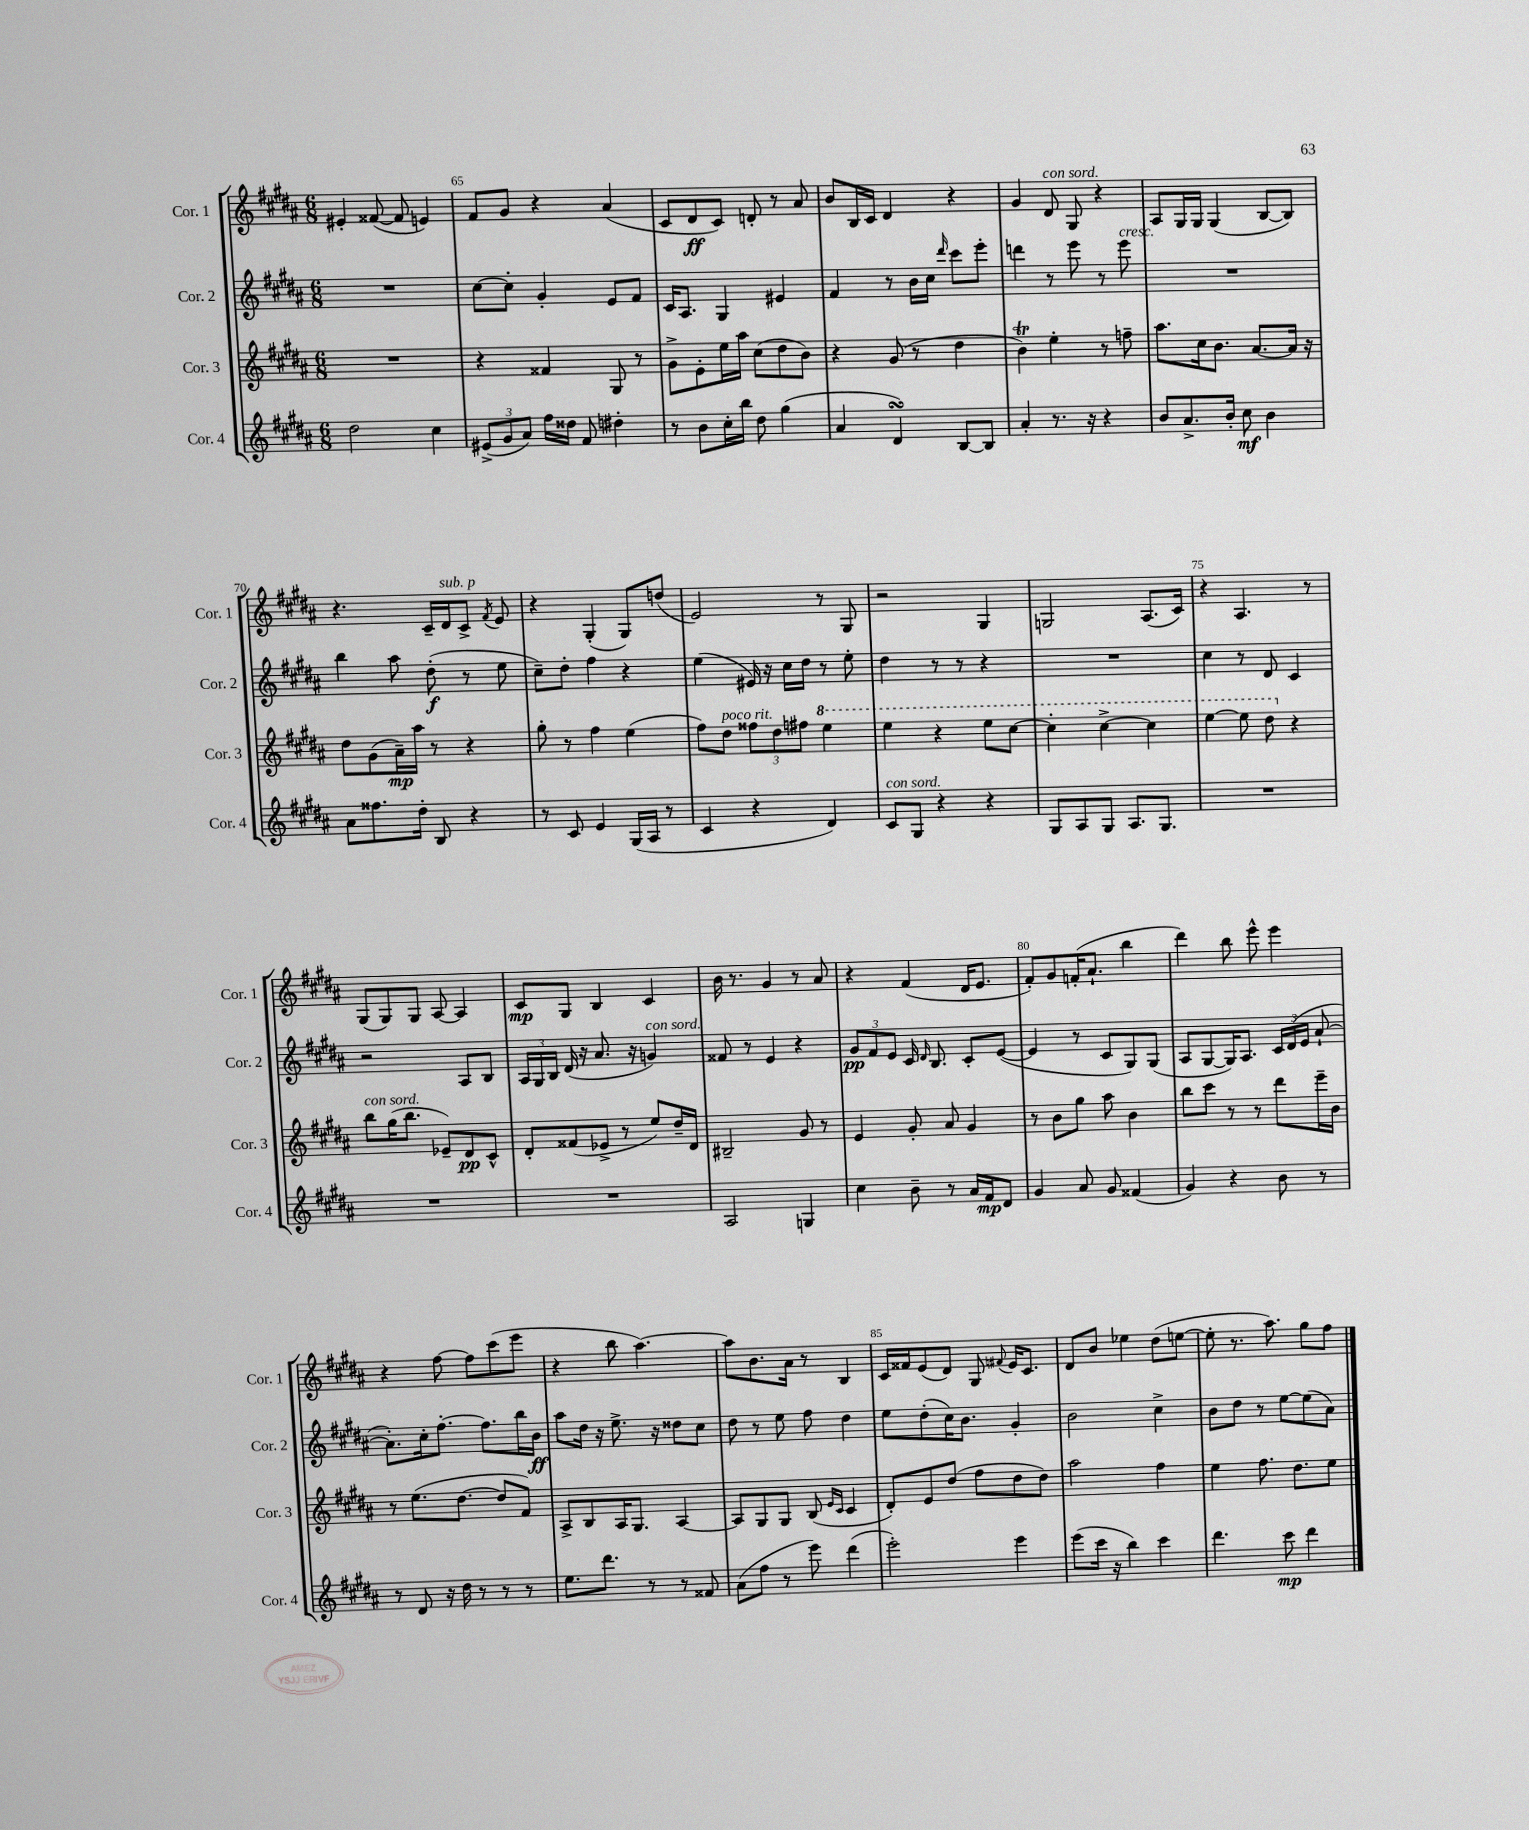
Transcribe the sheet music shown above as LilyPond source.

<<
\new StaffGroup <<
\new Staff = "s0" \with { instrumentName = "Cor. 1" shortInstrumentName = "Cor. 1" } {
    \clef treble \key b \major \numericTimeSignature \time 6/8
    \autoBeamOff eis'4-. fisis'8~( fisis'8 e'4) |
    fis'8[ gis'8] r4 ais'4( |
    cis'8[ dis'8\ff cis'8]) d'8-. r8 ais'8 |
    b'8[ b16 cis'16] dis'4 r4 |
    gis'4 dis'8^\markup { \italic "con sord." } gis8 r4 |
    ais8[ gis16 gis16] gis4( b8[~ b8]) |
    r4. cis'16[-- dis'16^\markup { \italic "sub. p" } cis'8]-> \acciaccatura { fis'8 } e'8 |
    r4 gis4-.( gis8[) d''8]( |
    e'2) r8 gis8 |
    r2 gis4 |
    g2 ais8.[( cis'16]) |
    r4 ais4. r8 |
    gis8[( gis8) gis8] ais8~ ais4 |
    cis'8[\mp gis8] b4 cis'4 |
    b'16 r8. gis'4 r8 ais'8 |
    r4 fis'4( dis'16[ e'8.] |
    fis'8[-.) gis'8 f'16-.( ais'8.]-! b''4 |
    dis'''4) b''8 e'''8-^ e'''4 |
    r4 fis''8~ fis''8[ cis'''8( e'''8] |
    r4 b''8 ais''4.~) |
    ais''8[ b'8. ais'16] r8 b4 |
    cis'16[ fisis'16 e'8( dis'8]) gis8 \appoggiatura { fis'8 } e'16[ cis'8.] |
    dis'8[ b'8] ees''4 dis''8[( e''8]~ |
    e''8-. r8. ais''8.) gis''8[ fis''8] \bar "|." |
}
\new Staff = "s1" \with { instrumentName = "Cor. 2" shortInstrumentName = "Cor. 2" } {
    \clef treble \key b \major \numericTimeSignature \time 6/8
    \autoBeamOff R2. |
    cis''8[~ cis''8]-. gis'4-. e'8[ fis'8] |
    cis'16[ ais8.] gis4 eis'4 |
    fis'4 r8 b'16[ cis''16] \grace { dis'''16 } cis'''8[ e'''8]-. |
    d'''4 r8 e'''8 r8 e'''8^\markup { \italic "cresc." } |
    R2. |
    b''4 ais''8 dis''8-.\f( r8 e''8 |
    cis''8[--) dis''8]-. fis''4 r4 |
    e''4( eis'16) r16 cis''16[ dis''16] r8 e''8-. |
    dis''4 r8 r8 r4 |
    R2. |
    cis''4 r8 dis'8 cis'4 |
    r2 ais8[ b8] |
    \tuplet 3/2 { ais16[ gis16 b16] } dis'16( r16 ais'8. r16 g'4^\markup { \italic "con sord." }) |
    fisis'8 r8 e'4 r4 |
    \tuplet 3/2 { gis'8[\pp fis'8 e'8] } cis'16 \grace { dis'16 } b8. cis'8[-. e'8]~( |
    e'4 r8 cis'8[ gis8) gis8]( |
    ais8[ gis8~ gis16) ais8.] \tuplet 3/2 { cis'16[ dis'16( e'16] } ais'8~-! |
    ais'8.[-.) cis''16-. fis''8.]~-. fis''8.[ b''16 b'16]\ff |
    ais''8[ dis''16] r16 e''8.-> r16 disis''8[ cis''8] |
    dis''8 r8 e''8 fis''8 dis''4 |
    e''8[ dis''8-.( cis''16) b'8.] gis'4-. |
    b'2 cis''4-> |
    b'8[ dis''8] r8 e''8[~ e''8( ais'8]) \bar "|." |
}
\new Staff = "s2" \with { instrumentName = "Cor. 3" shortInstrumentName = "Cor. 3" } {
    \clef treble \key b \major \numericTimeSignature \time 6/8
    \autoBeamOff R2. |
    r4 fisis'4 gis8 r8 |
    gis'8[-> e'8-. e''16 ais''16] cis''8[( dis''8 b'8]) |
    r4 gis'8( r8 dis''4 |
    b'4\trill) e''4-. r8 f''8-- |
    ais''8.[ cis''16 b'8.] ais'8.[~ ais'16] r16 |
    dis''8[ gis'8( ais'16--\mp) ais''16] r8 r4 |
    gis''8-. r8 fis''4 e''4( |
    fis''8[) dis''8]^\markup { \italic "poco rit." } \tuplet 3/2 { fisis''8[ dis''8 fis''8] } \ottava #1 e'''4 |
    e'''4 r4 e'''8[ cis'''8]~ |
    cis'''4-. cis'''4~-> cis'''4 |
    e'''4~ e'''8 dis'''8 \ottava #0 r4 |
    b''8[^\markup { \italic "con sord." } gis''16( b''8.] ees'8[--) dis'8\pp cis'8]-^ |
    dis'8[-. fisis'8( ees'8]-> r8 e''8[) dis''16-- dis'16] |
    bis2-- gis'8 r8 |
    e'4 gis'8-. ais'8 gis'4 |
    r8 b'8[ gis''8] ais''8 b'4 |
    b''8[ cis'''8] r8 r8 dis'''8[ e'''16-- b'16] |
    r8 e''8.[( dis''8.]~ dis''8[ fis'8]) |
    ais8[-> b8 ais16 gis8.] ais4~ |
    ais8[ gis8 gis8] b8( \grace { e'16[ cis'16] } cis'4 |
    dis'8[-.) e'8 dis''8]( fis''8[ dis''8 dis''8]) |
    ais''2 fis''4 |
    e''4 fis''8. dis''8.[ e''8] \bar "|." |
}
\new Staff = "s3" \with { instrumentName = "Cor. 4" shortInstrumentName = "Cor. 4" } {
    \clef treble \key b \major \numericTimeSignature \time 6/8
    \autoBeamOff dis''2 cis''4 |
    \tuplet 3/2 { eis'8[->( gis'8 ais'8]) } fis''16[ disis''16] fis'8 dis''4-. |
    r8 b'8[ cis''16-. b''16] dis''8 gis''4( |
    ais'4 dis'4\turn) b8[~ b8] |
    ais'4-. r8. r16 r4 |
    b'8[ ais'8.-> b'16]-. cis''8\mf b'4 |
    ais'8[ fisis''8. dis''16]-. b8 r4 |
    r8 cis'8 e'4 gis16[( ais16] r8 |
    cis'4 r4 dis'4) |
    cis'8[^\markup { \italic "con sord." } gis8] r4 r4 |
    gis8[ ais8 gis8] ais8.[ gis8.] |
    R2. |
    R2. |
    R2. |
    ais2 g4 |
    cis''4 b'8-- r8 ais'16[ fis'16\mp dis'8] |
    gis'4 ais'8 gis'8 fisis'4( |
    gis'4) r4 b'8 r8 |
    r8 dis'8 r16 dis''16 r8 r8 r8 |
    e''8.[ dis'''8.] r8 r8 fisis'8 |
    ais'8[( fis''8] r8 e'''8) dis'''4( |
    e'''2-.) e'''4 |
    e'''8[( cis'''16] r16 b''4) cis'''4 |
    dis'''4. cis'''8\mp dis'''4 \bar "|." |
}
>>
>>
\layout { \context { \Score currentBarNumber = #64 \override BarNumber.break-visibility = ##(#f #t #t) barNumberVisibility = #(every-nth-bar-number-visible 5) } }
